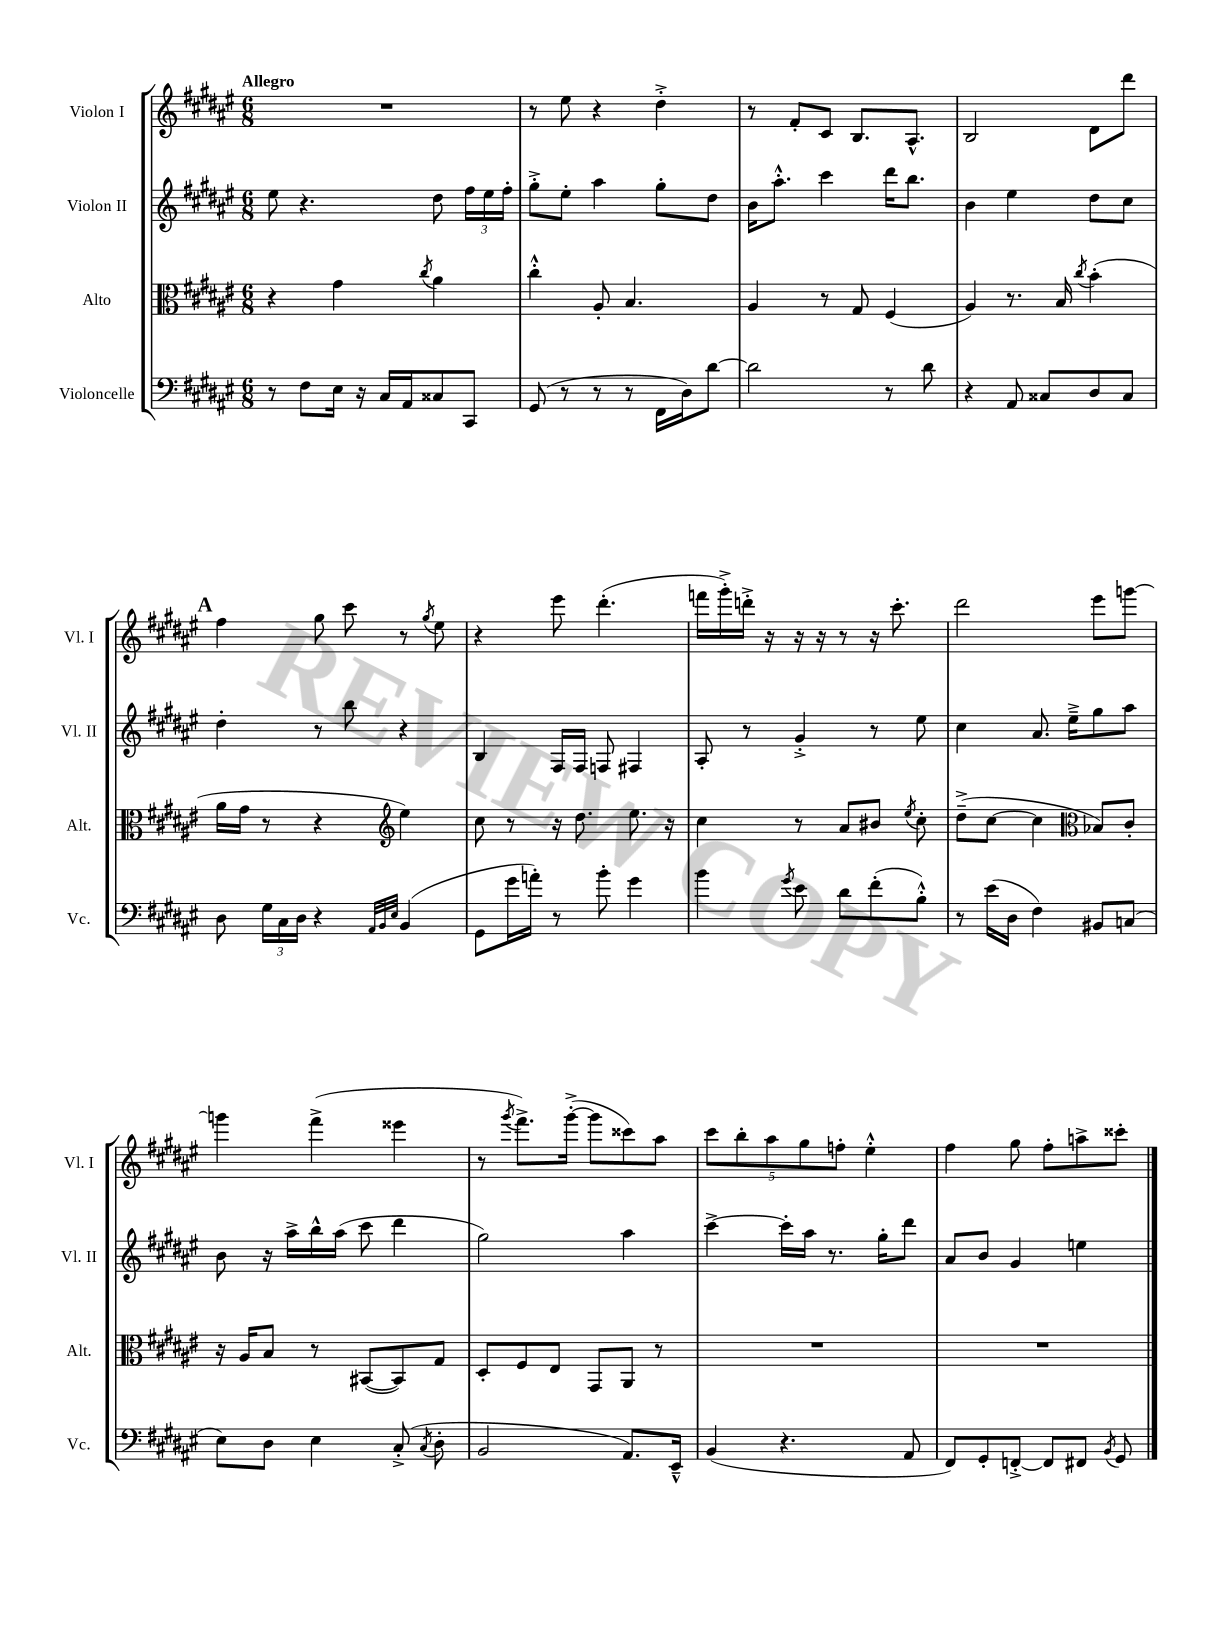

**kern	**kern	**kern	**kern
*part4	*part3	*part2	*part1
*staff4	*staff3	*staff2	*staff1
*I"Violoncelle	*I"Alto	*I"Violon II	*I"Violon I
*I'Vc.	*I'Alt.	*I'Vl. II	*I'Vl. I
*clefF4	*clefC3	*clefG2	*clefG2
*k[f#c#g#d#a#e#]	*k[f#c#g#d#a#e#]	*k[f#c#g#d#a#e#]	*k[f#c#g#d#a#e#]
*M6/8	*M6/8	*M6/8	*M6/8
=1	=1	=1	=1
!	!	!	!LO:TX:a:B:t=Allegro
8r	4r	8ee#\	2.r
8F#\L	.	4.r	.
16E#\Jk	4g#\	.	.
16r	.	.	.
16C#/LL	.	.	.
16AA#/J	.	.	.
.	8qcc#/	.	.
8C##X/	4a#\	8dd#\	.
8CC#/J	.	24ff#\LL	.
.	.	24ee#\	.
.	.	24ff#'\JJ	.
=2	=2	=2	=2
(8GG#/	4cc#'^^\	8gg#'^\L	8r
8r	.	8ee#'\J	8ee#\
8r	8A#'/	4aa#\	4r
8r	4.B/	.	.
16FF#\LL	.	8gg#'\L	4dd#'^\
16D#\J)	.	.	.
[8d#\J	.	8dd#\J	.
=3	=3	=3	=3
2d#\]	4A#/	16b\KL	8r
.	.	8.aa#'^^\J	.
.	.	.	8f#'/L
.	8r	4ccc#\	8c#/J
.	8G#/	.	8.B/L
8r	(4F#/	16ddd#\KL	.
.	.	8.bb\J	8.A#^^/J
8d#\	.	.	.
=4	=4	=4	=4
4r	4A#/)	4b\	2B/
8AA#/	8.r	4ee#\	.
8C##X/L	.	.	.
.	16B/	.	.
.	8qcc#/	.	.
8D#/	(4b'\	8dd#\L	8d#\L
8C##/J	.	8cc#\J	8ddd#\J
!!LO:LB:g=z
!!LO:REH:place=s1:t=A
=5	=5	=5	=5
8D#\	16a#\LL	4dd#'\	4ff#\
.	16g#\JJ	.	.
24G#\LL	8r	.	.
24C#\	.	.	.
24D#\JJ	.	.	.
4r	4r	8r	8gg#\
.	.	8bb\	8ccc#\
32qqAA#/LLL	.	.	.
32qqBB/	.	.	.
32qqE#/JJJ	.	.	.
*	*clefG2	*	*
(4BB/	4ee#\)	4r	8r
.	.	.	8qgg#/
.	.	.	8ee#\
=6	=6	=6	=6
8GG#\L	8cc#\	4B/	4r
16g#\L	8r	.	.
16an'\JJ)	.	.	.
8r	16r	16F#/LL	8eee#\
.	8.dd#\	16F#/JJ	.
8b'\	.	8Fn/	(4.ddd#'\
4g#\	8.ee#\	4F#X/	.
.	16r	.	.
=7	=7	=7	=7
4b\	4cc#\	8A#'/	16fffn\LL
.	.	.	16ggg#'^\)
.	.	8r	16dddn'^\JJ
.	.	.	16r
8qg#/	.	.	.
8e#\	8r	4g#'^/	16r
.	.	.	16r
8d#\L	8a#/L	.	8r
(8f#'\	8b#X/J	8r	16r
.	.	.	8.ccc#'\
.	8qee#/	.	.
8B'^^\J)	8cc#'\	8ee#\	.
=8	=8	=8	=8
8r	(8dd#~^\L	4cc#\	2ddd#\
(16e#\LL	[8cc#\J	.	.
16D#\JJ	.	.	.
4F#\)	4cc#\]	8.a#/	.
.	.	16ee#~^\KL	.
*	*clefC3	*	*
8BB#X/L	8B-X/L)	8gg#\	8eee#\L
(8Cn/J	8c#'/J	8aa#\J	[8gggn\J
!!LO:LB:g=z
=9	=9	=9	=9
8E#\L)	16r	8b\	4gggn\]
.	16A#/KL	.	.
8D#\J	8B/J	16r	.
.	.	16aa#^\LL	.
4E#\	8r	16bb^^\	(4fff#^\
.	.	(16aa#\JJ	.
.	([8BB#X/L	8ccc#\	.
(8C#'^/	8BB#/])	4ddd#\	4eee##X\
8qC#/	.	.	.
8D#'\	8G#/J	.	.
=10	=10	=10	=10
2BB/	8D#'/L	2gg#\)	8r
.	.	.	8qggg#/
.	8F#/	.	8.fff#^\L)
.	8E#/J	.	.
.	.	.	([16ggg#'^\Jk
.	8GG#/L	.	8ggg#\L]
8.AA#/L)	8AA#/J	4aa#\	8ccc##X\)
.	8r	.	8aa#\J
16EE#~^^/Jk	.	.	.
=11	=11	=11	=11
(4BB/	2.r	[4ccc#^\	10ccc#\L
.	.	.	10bb'\
.	.	.	10aa#\
4.r	.	16ccc#'\LL]	.
.	.	.	10gg#\
.	.	16aa#\JJ	.
.	.	8.r	.
.	.	.	10ffn'\J
.	.	.	4ee#'^^\
.	.	16gg#'\KL	.
8AA#/	.	8ddd#\J	.
=12	=12	=12	=12
8FF#/L)	2.r	8a#/L	4ff#\
8GG#'/	.	8b/J	.
[8FFn'^/J	.	4g#/	8gg#\
8FF/L]	.	.	8ff#'\L
8FF#X/J	.	4een\	8aan^\
8qBB/	.	.	.
8GG#/	.	.	8ccc##X'\J
==	==	==	==
*-	*-	*-	*-
